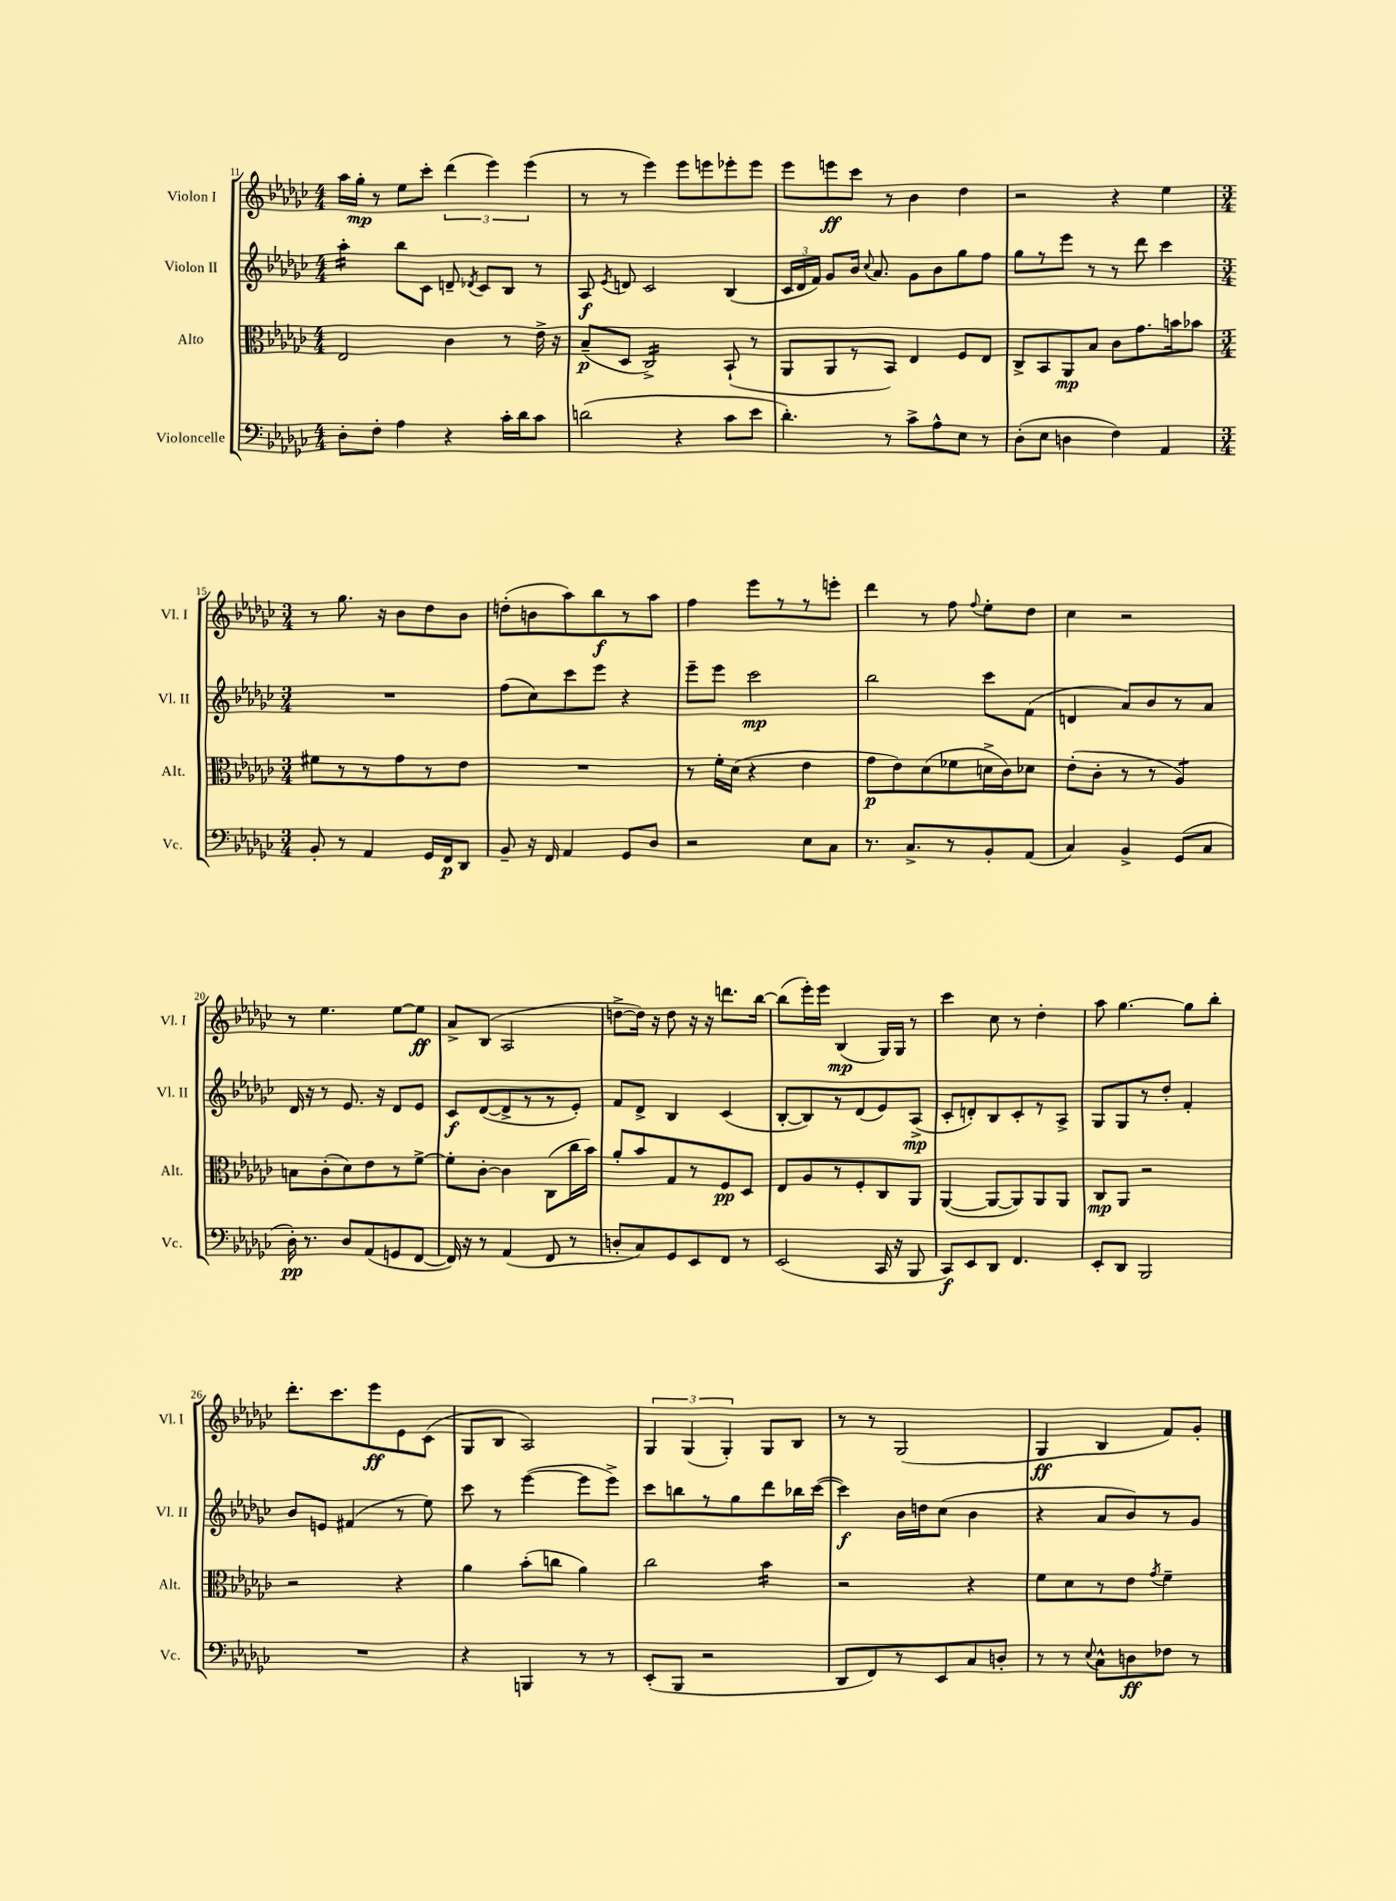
<<
\new StaffGroup <<
\new Staff = "s0" \with { instrumentName = "Violon I" shortInstrumentName = "Vl. I" } {
    \clef treble \key ges \major \numericTimeSignature \time 4/4
    \autoBeamOff aes''16[ ges''16]-.\mp r8 ees''8[ ces'''8]-. \tuplet 3/2 { des'''4( ees'''4) ees'''4( } |
    r8 r8 ees'''4) ees'''8[ e'''8 ees'''8-. ees'''8] |
    ees'''8[ e'''8\ff ces'''8] r8 bes'4 des''4 |
    r2 r4 ees''4 |
    \numericTimeSignature \time 3/4 r8 ges''8. r16 bes'8[ des''8 bes'8] |
    d''8[-.( b'8 aes''8) bes''8\f r8 aes''8] |
    f''4 ees'''8[ r8 r8 e'''8]-. |
    des'''4 r8 f''8 \appoggiatura { f''8 } ees''8[-. des''8] |
    ces''4 r2 |
    r8 ees''4. ees''8[~ ees''8]\ff |
    aes'8[-> bes8]( aes2 |
    d''8[~-> d''16]) r16 d''8 r16 r16 d'''8.[ bes''16]~ |
    bes''8[( ees'''16-.) ees'''16] bes4\mp( ges16[) ges16] r8 |
    ces'''4 ces''8 r8 des''4-. |
    aes''8 ges''4.~ ges''8[ bes''8]-. |
    des'''8.[-. ces'''8. ees'''8\ff ees'8 ces'8]( |
    ges8[ bes8] aes2) |
    \tuplet 3/2 { ges4 ges4( ges4-.) } ges8[ bes8] |
    r8 r8 ges2( |
    ges4\ff bes4 f'8[) ges'8]-. \bar "|." |
}
\new Staff = "s1" \with { instrumentName = "Violon II" shortInstrumentName = "Vl. II" } {
    \clef treble \key ges \major \numericTimeSignature \time 4/4
    \autoBeamOff aes''4:16-. bes''8[ ces'8] d'8-- \acciaccatura { des'8 } ces'8[ bes8] r8 |
    aes8\f \acciaccatura { ees'8 } d'8 ces'2 bes4( |
    \tuplet 3/2 { ces'16[ des'16 f'16]) } ges'8[ bes'16] \appoggiatura { ces''8 } aes'8. ges'8[ bes'8 ges''8 f''8] |
    ges''8[ r8 ees'''8] r8 r8 des'''8 ces'''4 |
    \numericTimeSignature \time 3/4 R2. |
    f''8[( ces''8) ces'''8 ees'''8] r4 |
    ees'''8[-- ees'''8] ces'''2\mp |
    bes''2 ces'''8[ f'8]( |
    d'4 aes'8[) bes'8 r8 aes'8] |
    des'16 r16 r8 ees'8. r16 des'8[ ees'8] |
    ces'8[\f des'8~( des'8-> r8 r8 ees'8]-.) |
    f'8[ des'8]-> bes4 ces'4( |
    bes8[~-. bes8) r8 des'8( ees'8) aes8]->\mp( |
    ces'8[-. d'8-.) bes8 ces'8-. r8 aes8]-> |
    ges8[ ges8 r8 des''8]-. f'4-. |
    bes'8[ e'8] fis'4( r8 ees''8) |
    ces'''8 r8 ees'''4~( ees'''8[ ees'''8]->) |
    ces'''8[ b''8 r8 ges''8 des'''8 bes''16 ces'''16]~( |
    ces'''4\f) bes'16[ d''16 ces''8]( bes'4 |
    r4 aes'8[ bes'8) r8 ges'8] \bar "|." |
}
\new Staff = "s2" \with { instrumentName = "Alto" shortInstrumentName = "Alt." } {
    \clef alto \key ges \major \numericTimeSignature \time 4/4
    \autoBeamOff ees2 ces'4 r8 ees'16-> r16 |
    bes8[--\p( des8] ces2:16->) bes,8-!( r8 |
    aes,8[ aes,8 r8 bes,8]) ees4 f8[ ees8] |
    ces8[-> bes,8 aes,8\mp bes8] ces'8[ ges'8. b'16 bes'8] |
    \numericTimeSignature \time 3/4 fis'8[ r8 r8 ges'8 r8 ees'8] |
    R2. |
    r8 f'16[-. des'16]( r4 ees'4 |
    ges'8[\p ees'8) des'8( fes'8 d'16-> ces'16) des'8] |
    ees'8[-.( ces'8]-. r8 r8 aes4:8) |
    b8[ ces'8-.( des'8) ees'8 r8 f'8]~-> |
    f'8[-. ces'8]~-. ces'4 ces8[( ces''16 bes'16]) |
    aes'8[-. bes'8 ges8 r8 f8\pp des8] |
    ees8[ aes8 r8 f8-. ces8 aes,8] |
    aes,4~( aes,8[~ aes,8) aes,8 aes,8] |
    ces8[\mp aes,8] r2 |
    r2 r4 |
    aes'4 bes'8[-.( c''8] aes'4) |
    ces''2 bes'4:16 |
    r2 r4 |
    f'8[ des'8 r8 ees'8] \acciaccatura { ges'8 } f'4-- \bar "|." |
}
\new Staff = "s3" \with { instrumentName = "Violoncelle" shortInstrumentName = "Vc." } {
    \clef bass \key ges \major \numericTimeSignature \time 4/4
    \autoBeamOff des8[-. f8]-. aes4 r4 ces'16[-. des'16 ces'8] |
    d'2( r4 ces'8[ ees'8] |
    des'4.-.) r8 ces'8[-> aes8-^ ees8] r8 |
    des8[-.( ees8] d4 f4) aes,4 |
    \numericTimeSignature \time 3/4 bes,8-. r8 aes,4 ges,16[ f,16\p des,8] |
    bes,8-- r16 f,16 aes,4 ges,8[ des8] |
    r2 ees8[ ces8] |
    r8. ces8.[-> r8 bes,8-. aes,8]( |
    ces4) bes,4-> ges,8[( ces8] |
    des16-.\pp) r8. des8[ aes,8( g,8 f,8]~ |
    f,16) r16 r8 aes,4( f,8 r8 |
    d8[-. ces8) ges,8 ees,8 f,8] r8 |
    ees,2( ces,16 r16 bes,,8 |
    ces,8[\f) ees,8 des,8] f,4. |
    ees,8[-. des,8] bes,,2 |
    R2. |
    r4 b,,4 r8 r8 |
    ees,8[-.( bes,,8] r2 |
    des,8[ f,8) r8 ees,8 ces8 d8]-. |
    r8 r8 \appoggiatura { ees8 } ces8[-^ d8\ff fes8] r8 \bar "|." |
}
>>
>>
\layout { \context { \Score currentBarNumber = #11 } }
